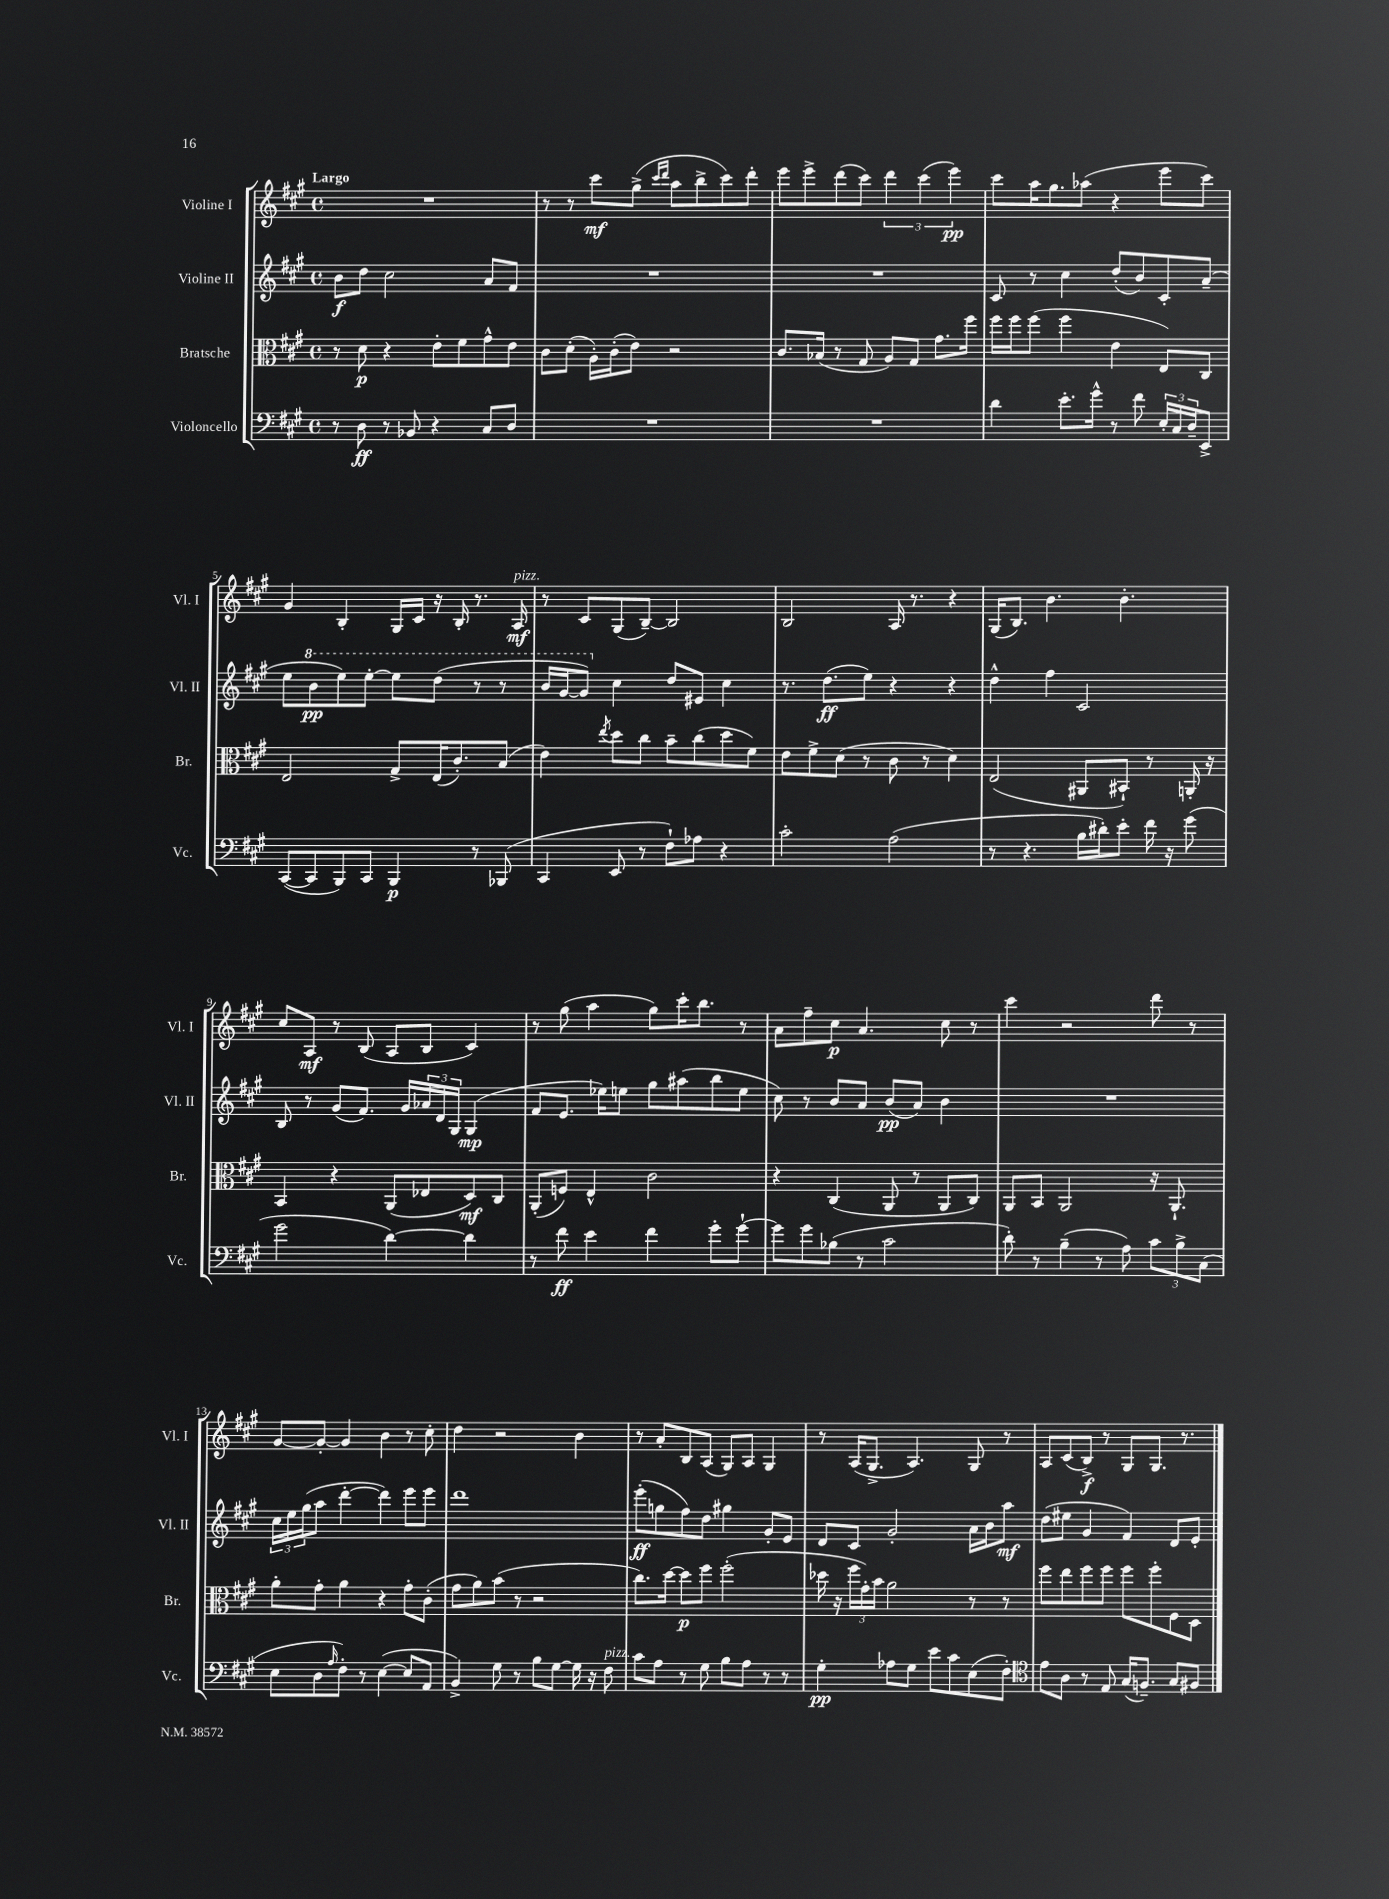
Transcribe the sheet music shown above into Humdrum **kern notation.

**kern	**kern	**kern	**kern
*staff4	*staff3	*staff2	*staff1
*clefF4	*clefC3	*clefG2	*clefG2
*k[f#c#g#]	*k[f#c#g#]	*k[f#c#g#]	*k[f#c#g#]
*M4/4	*M4/4	*M4/4	*M4/4
*met(c)	*met(c)	*met(c)	*met(c)
8r	8r	8b\L	1r
8D\	8d\	8dd\J	.
8r	4r	2cc#\	.
8BB-/	.	.	.
4r	8e'\L	.	.
.	8f#\	.	.
8C#/L	8g#^^\	8a/L	.
8D/J	8e\J	8f#/J	.
=	=	=	=
1r	8c#\L	1r	8r
.	(8d'\J	.	8r
.	16A'\LL)	.	8ccc#\L
.	(16c#'\J	.	.
.	8e\J)	.	(8gg#^\J
.	.	.	16qqccc#/LL
.	.	.	16qqddd/JJ
.	2r	.	8aa\L
.	.	.	8bb^\
.	.	.	8ccc#\)
.	.	.	8ddd'\J
=	=	=	=
1r	8.c#/L	1r	8eee\L
.	.	.	8eee^\
.	(16B-/Jk	.	.
.	8r	.	(8ddd\
.	8G#/	.	8ccc#\J)
.	8A/L)	.	6ddd\
.	8G#/J	.	.
.	.	.	(6ccc#\
.	8.g#\L	.	.
.	.	.	6eee\)
.	16ff#\Jk	.	.
=	=	=	=
4d\	16ff#\LL	8c#/	8ccc#\L
.	16ff#\J	.	.
.	(8ff#\J	8r	16aa\K
.	.	.	8.gg#\
8.e'\L	4ff#\	4cc#\	.
.	.	.	(8aa-\J
16g#^^\Jk	.	.	.
8r	4e\	(8dd'/L	4r
8f#\	.	8b/)	.
24E'/LL	8E/L)	8c#'/	8eee\L
24C#/	.	.	.
24D~/J	.	.	.
8EE^/J	8C#/J	(8a~/J	8ccc#\J)
=	=	=	=
([8CC#/L	2E/	8ee\L	4g#/
8CC#/]	.	8bb\	.
8BBB/)	.	8eee\)	4B'/
8CC#/J	.	[8eee'\J	.
4BBB/	8G#^/L	8eee\]L	16G#/LL
.	.	.	16c#/JJ
.	(16E/K	(8ddd\J	16r
.	8.c#'/)	.	16B'/
8r	.	8r	8.r
(8BBB-/	(8B/J	8r	.
.	.	.	16A/
=	=	=	=
4CC#/	4e\)	16bb/LL	8r
.	.	[16gg#/J	.
.	.	8gg#/]J)	8c#/L
.	8qee/	.	.
8EE/	8dd\L	4cc#\	(8G#/
8r	8cc#\J	.	[8B~/J)
8F#`\L)	8b~\L	8dd/L	2B/]
8A-\J	(8cc#\	8e#/J	.
4r	8dd\	4cc#\	.
.	8f#\J)	.	.
=	=	=	=
2c#'\	8e\L	8.r	2B/
.	8f#^\	.	.
.	.	(8.dd\L	.
.	(8d\J	.	.
.	8r	8ee\J)	.
(2A\	8c#\	4r	16A/
.	.	.	8.r
.	8r	.	.
.	4d\)	4r	4r
=	=	=	=
8r	(2E/	4dd^^\	(16G#/LK
.	.	.	8.B/J)
4.r	.	.	.
.	.	4ff#\	4.b\
16B\LL	8AA#/L	2c#/	.
16d#'\J)	.	.	.
8e'\J	8BB#`/J)	.	4.b'\
16f#\	8r	.	.
16r	.	.	.
(8g#\	16AA'/	.	.
.	16r	.	.
=	=	=	=
2g#\	4BB/	8B/	8cc#/L
.	.	8r	8A/J
.	4r	(8g#/L	8r
.	.	8.f#/J)	(8B/
[4d\)	(8AA/L	.	8A/L
.	.	16g#/LL	.
.	8E-/	24a-/	8B/J
.	.	24d/	.
.	.	24G#/JJ	.
4d\]	8D/)	(4G#/	4c#/)
.	8C#/J	.	.
=	=	=	=
8r	(8AA'/L	8f#/L	8r
8f#\	8F/J)	8.e/J	(8gg#\
4e\	4E^^/	.	4aa\
.	.	16ee-\LK)	.
.	.	8ee\J	.
4f#\	2c#\	8gg#\L	8gg#\L)
.	.	(8aa#\	16ccc#'\K
.	.	.	8.bb\J
8g#'\L	.	8bb\	.
[8g#`\J	.	8ee\J	8r
=	=	=	=
8g#\]L	4r	8cc#\)	8a\L
8g#\	.	8r	8ff#~\
(8B-\J	(4C#/	8b/L	8cc#\J
8r	.	8a/J	4.a/
2c#\	8AA/	(8b/L	.
.	8r	8a/J)	.
.	8AA/L	4b\	8cc#\
.	8C#/J)	.	8r
=	=	=	=
8d'\)	8AA/L	1r	4ccc#\
8r	8BB/J	.	.
(4B~\	2AA/	.	2r
8r	.	.	.
8A\)	.	.	.
12c#\L	16r	.	8ddd\
.	8.AA`/	.	.
12B^\	.	.	.
.	.	.	8r
(12C#\J	.	.	.
=	=	=	=
8E\L	8a'\L	24cc#\LL	[8g#/L
.	.	24ee\	.
.	.	(24gg#\J	.
8D\	8g#'\J	8aa\J	8g#'/_J
16qqA/	.	.	.
8F#'\J)	4a\	[4ddd'\	4g#/]
8r	.	.	.
([4E\	4r	4ddd\])	4b\
8E/]L	8g#'\L	8eee\L	8r
8AA/J	(8c#'\J	8eee\J	8cc#'\
=	=	=	=
4BB^/)	8g#\L	1ddd	4dd\
.	8a\)	.	.
8G#\	(8b\J	.	2r
8r	8r	.	.
8B\L	2r	.	.
[8G#\J	.	.	.
16G#\]	.	.	4b\
16r	.	.	.
8F#\	.	.	.
=	=	=	=
8c#\L	8.cc#\L)	(8eee'\L	8r
8A\J	.	8gg\	8a'/L
.	[16dd\Jk	.	.
8r	8dd\]L	8ff#\)	8B/
8G#\	8ff#\J	8dd\J	(8A/J
8B\L	(2ff#'\	4gg#\	8G#/L)
8A\J	.	.	8A/J
8r	.	8g#'/L	4G#/
8r	.	8e/J	.
=	=	=	=
4G#'\	16dd-\	8d/L	8r
.	16r	.	.
.	24ff#\LL	8c#/J	(16A/LK
.	24g#'\)	.	.
.	.	.	8.G#^/J
.	24b\JJ	.	.
8A-\L	2a\	2g#'/	.
8G#\J	.	.	4.A/)
8e\L	.	.	.
8c#\	.	.	.
(8E\	8r	16a\LL	8G#/
.	.	16b\J	.
8F#'\J)	8r	8aa\J	8r
=	=	=	=
*clefC4	*	*	*
8e\L	8ff#\L	(8dd\L	8A/L
8A\J	8ee\	8ee#\J	(8c#/
8r	8ff#\	4g#/	8B^/J)
8E/	8ff#\J	.	8r
(16G#/LK	8ff#\L	4f#/)	8G#/L
8.F~/J)	.	.	.
.	8ff#'\	.	8.G#/J
8G#/L	8F#\	8d/L	.
.	.	.	8.r
8F#/J	8D\J	8e'/J	.
==	==	==	==
*-	*-	*-	*-
